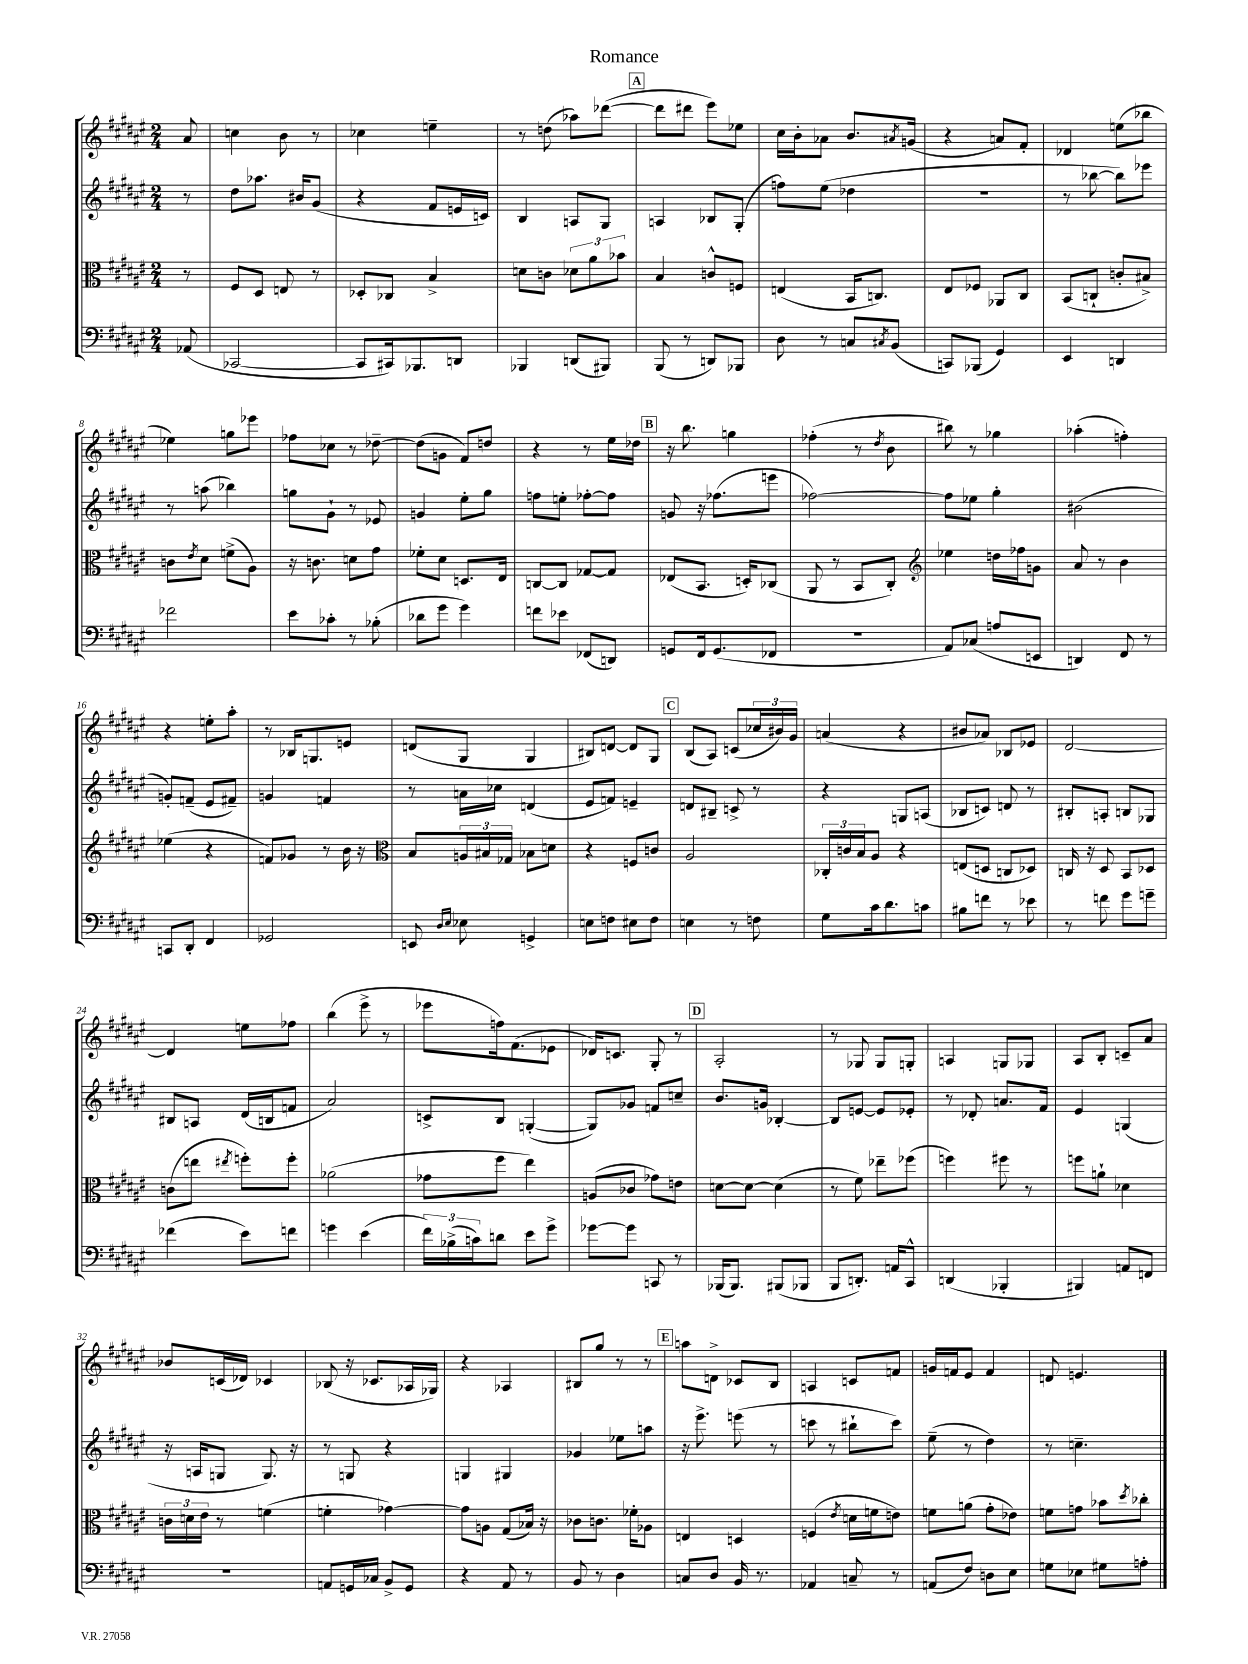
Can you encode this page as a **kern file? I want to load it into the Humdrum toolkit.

**kern	**kern	**kern	**kern
*staff4	*staff3	*staff2	*staff1
*clefF4	*clefC3	*clefG2	*clefG2
*k[f#c#g#d#a#e#]	*k[f#c#g#d#a#e#]	*k[f#c#g#d#a#e#]	*k[f#c#g#d#a#e#]
*M2/4	*M2/4	*M2/4	*M2/4
(8AA-/	8r	8r	8a#/
=	=	=	=
[2CC-/	8F#/L	8dd#\L	4cc\
.	8D#/J	8.aa-\J	.
.	8E/	.	8b\
.	.	16b#/LK	.
.	8r	(8g#/J	8r
=	=	=	=
8CC-/]L	8D-'/L	4r	4cc-\
16CC#/k)	8C-/J	.	.
8.BBB-/	.	.	.
.	4B^/	8f#/L	4ee~\
8DD/J	.	16e/L	.
.	.	16c/JJ)	.
=	=	=	=
4BBB-/	8d\L	4B/	8r
.	8c\J	.	(8dd\
(8DD/L	12d-\L	8A/L	8aa-\L)
.	12a#\	.	.
8BBB#/J)	.	8G#/J	([8ddd-\J
.	12b-\J	.	.
=	=	=	=
(8BBB/	4B/	4A/	8ddd-\]L
8r	.	.	8ddd#\J
8DD/L)	8c^^/L	8B-/L	8eee#\L)
8BBB-/J	8F/J	(8G#'/J	8ee-\J
=	=	=	=
8D#\	(4E/	8ff\L)	16cc#\LL
.	.	.	16b'\J
8r	.	(8ee#\J	8a-\J
8C/L	16BB/LK	4dd-\	8.b/L
.	8.C/J)	.	.
8qC#/	.	.	.
(8BB/J	.	.	.
.	.	.	8qa#/
.	.	.	(16g/Jk
=	=	=	=
8CC/L)	8E#/L	2r	4r
(8BBB-/J	8F-/J	.	.
4GG#/)	8AA-/L	.	8a/L)
.	8C#/J	.	8f#'/J
=	=	=	=
4EE#/	(8BB/L	8r	4d-/
.	8C`/J	[8bb-\	.
4DD/	8c'/L	8bb-\]L)	(8ee\L
.	8B#^/J)	8eee-\J	8bb-\J
=	=	=	=
2f-\	8c\L	8r	4ee-\)
.	8qe#/	.	.
.	8d#\J	(8aa\	.
.	(8f^\L	4bb-\)	8gg\L
.	8A#\J)	.	8eee-\J
=	=	=	=
8e#\L	16r	8gg\L	8ff-\L
.	8.c\	.	.
8c-'\J	.	8g#`\J	8cc-\J
8r	8d\L	8r	8r
(8B-'\	8g#\J	8e-/	[8dd-~\
=	=	=	=
8d-\L	8f-'\L	4g/	(8dd-\]L
8g#\J	8d#\J	.	8g\J
4g#\)	8.D/L	8ee#'\L	8f#/L)
.	.	8gg#\J	8dd/J
.	16E#/Jk	.	.
=	=	=	=
8f\L	[8C/L	8ff\L	4r
8e-\J	8C/]J	8ee'\J	.
(8FF-/L	[8G-/L	[8ff-'\L	8r
8DD/J)	8G-/]J	8ff-\]J	16ee#\LL
.	.	.	16dd-\JJ
=	=	=	=
8GG/L	(8E-/L	8g/	16r
.	.	.	8.bb\
16FF#/k	8.BB/J	16r	.
(8.GG/	.	(8.ff-\L	.
.	.	.	4gg\
.	16D'/LK)	.	.
8FF-/J	(8C-/J	8eee\J	.
=	=	=	=
2r	8AA#/	[2ff-\)	(4ff-'\
.	8r	.	.
.	8BB/L	.	8r
.	.	.	8qdd#/
.	8C#'/J)	.	8b\
=	=	=	=
*	*clefG2	*	*
8AA#/L)	4ee-\	8ff-\]L	8bb#\)
(8C-/J	.	8ee-\J	8r
8A/L	16dd\LL	4gg#'\	4gg-\
.	16ff-\J	.	.
8EE/J	8g\J	.	.
=	=	=	=
4DD/)	8a#/	(2b#\	(4aa-'\
.	8r	.	.
8FF#/	4b\	.	4ff'\)
8r	.	.	.
=	=	=	=
8CC/L	(4ee-\	8g'/L)	4r
8DD#'/J	.	(8f~/J	.
4FF#/	4r	8e#/L	8ee'\L
.	.	8f#~/J)	8aa#'\J
=	=	=	=
2GG-/	8f/L)	4g/	8r
.	8g-/J	.	16B-/LK
.	.	.	8.G/
.	8r	4f/	.
.	16b\	.	8e/J
.	16r	.	.
=	=	=	=
*	*clefC3	*	*
8EE/	8B/L	8r	(8d/L
16qqD#/LL	.	.	.
16qqE#/JJ	.	.	.
8E-\	24A/L	16a\LL	8G#/J
.	24B#/	.	.
.	.	16cc-\JJ	.
.	24G-/JJ	.	.
4GG^/	8B-\L	(4d/	4G#/
.	8d\J	.	.
=	=	=	=
8E\L	4r	8e#/L	8B#/L)
8F\J	.	8f/J)	[8d/J
8E#\L	8F/L	4e~/	8d/]L
8F\J	8c/J	.	8G#/J
=	=	=	=
4E\	2A#/	8d/L	(8B/L
.	.	8B#~/J	8A#/J)
8r	.	8c^/	(8c/L
8F\	.	8r	24cc-/L
.	.	.	24b#/)
.	.	.	24g#/JJ
=	=	=	=
8G#\L	24C-'/LL	4r	(4a/
.	24c/	.	.
.	24B/J	.	.
16c#\k	8A#/J	.	.
8.d#\	.	.	.
.	4r	8G/L	4r
8c\J	.	(8A/J	.
=	=	=	=
8B#\L	(8E/L	8B-/L	8b#/L
8f\J	8D/J	8c/J)	8a-/J)
8r	8C/L	8d/	8B-/L
8e-\	8D-/J)	8r	8e-/J
=	=	=	=
8r	16C/	8B#'/L	[2d#/
.	16r	.	.
8f\	8D#/	8A'/J	.
8g#\L	8BB/L	8B/L	.
8g~\J	8D-/J	8G-/J	.
=	=	=	=
(4f-\	(8c\L	8B#/L	4d#/]
.	8ee\J	8A/J	.
.	8qee#/	.	.
8e#\L)	8ff'\L)	(16d#/LL	8ee\L
.	.	16B/J	.
8f\J	8ff'\J	8f/J	8ff-\J
=	=	=	=
4g\	(2a-\	2a#/)	(4bb\
(4e#\	.	.	8eee#^\
.	.	.	8r
=	=	=	=
24f#\LL)	8g-\L	8c^/L	8eee-\L
(24B-^\	.	.	.
24c\J)	.	.	.
8d\J	8ff#\J	8B/J	16ff\k)
.	.	.	(8.f#\
8e#\L	4ee#\)	([4G'/	.
8g#^\J	.	.	8e-\J
=	=	=	=
[8g-\L	(8A/L	8G/]L)	16d-/LK)
.	.	.	8.c/J
8g-\]J	8c-/J	8g-/J	.
8CC/	8g-\L)	8f/L	8G#'/
8r	8e\J	8cc~/J	8r
=	=	=	=
(16BBB-/LK	[8d\L	8.b/L	2A#'/
8.BBB-/J)	.	.	.
.	8d\_J	.	.
.	.	16g/Jk	.
(8BBB#/L	(4d\]	[4B-'/	.
8BBB-/J	.	.	.
=	=	=	=
8BBB/L	8r	8B-/]L	8r
8.DD'/J)	8f#\)	[8e/J	8G-/
.	8ee-~\L	8e/]L	8G-/L
16AA/LK	.	.	.
8CC#^^/J	(8ff-\J	8e-'/J	8G'/J
=	=	=	=
(4DD/	4ff\)	8r	4A/
.	.	8d-'/	.
4BBB-'/	8ff#\	8.a/L	8G/L
.	8r	.	8G-/J
.	.	16f#/Jk	.
=	=	=	=
4BBB#/)	8ff\L	4e#/	8A#/L
.	8a`\J	.	8B'/J
8AA/L	4d-\	(4G/	8c~/L
8FF/J	.	.	8a#/J
=	=	=	=
2r	24c\LL	16r	8b-/L
.	24d\	.	.
.	.	16A/LK	.
.	24e#\JJ	.	.
.	8r	8G/J	(16c/L
.	.	.	16d-/JJ)
.	(4f\	8.G/)	4c-/
.	.	16r	.
=	=	=	=
8AA/L	4f'\	8r	(8B-/
16GG/L	.	8G/	16r
16C-/JJ	.	.	8.c-/L
8BB^/L	[4g-\)	4r	.
8GG/J	.	.	16A-/L
.	.	.	16G-/JJ)
=	=	=	=
4r	8g-\]L	4G/	4r
.	8A\J	.	.
8AA#/	(8G#/L	4G#/	4A-/
8r	16B-/Jk)	.	.
.	16r	.	.
=	=	=	=
8BB/	8c-\L	4g-/	8B#/L
8r	8.c\J	.	8gg#/J
4D#\	.	8ee-\L	8r
.	16f-'\LK	.	.
.	8A-\J	8aa\J	8r
=	=	=	=
8C/L	4E/	16r	8aa\L
.	.	8.eee#^\	.
8D#/J	.	.	8d^\J
16BB/	4D/	(8eee\	8c-/L
8.r	.	.	.
.	.	8r	8B/J
=	=	=	=
4AA-/	(4F/	8ccc\	4A/
.	.	8r	.
.	8qe#/	.	.
8C~/	16d\LL	8bb#`\L	8c/L
.	16f\J	.	.
8r	8e\J)	8ccc\J)	8f/J
=	=	=	=
(8AA/L	8f\L	(8ee#~\	16g/LL
.	.	.	16f/J
8F#/J)	(8a\J	8r	8e#/J
8D\L	8g#'\L	4dd#\)	4f/
8E#\J	8e-\J)	.	.
=	=	=	=
8G\L	8f\L	8r	8d/
8E-\J	8g\J	4.cc~\	4.e/
8G#\L	8b-\L	.	.
.	8qdd#/	.	.
8A'\J	8cc-'\J	.	.
==	==	==	==
*-	*-	*-	*-
